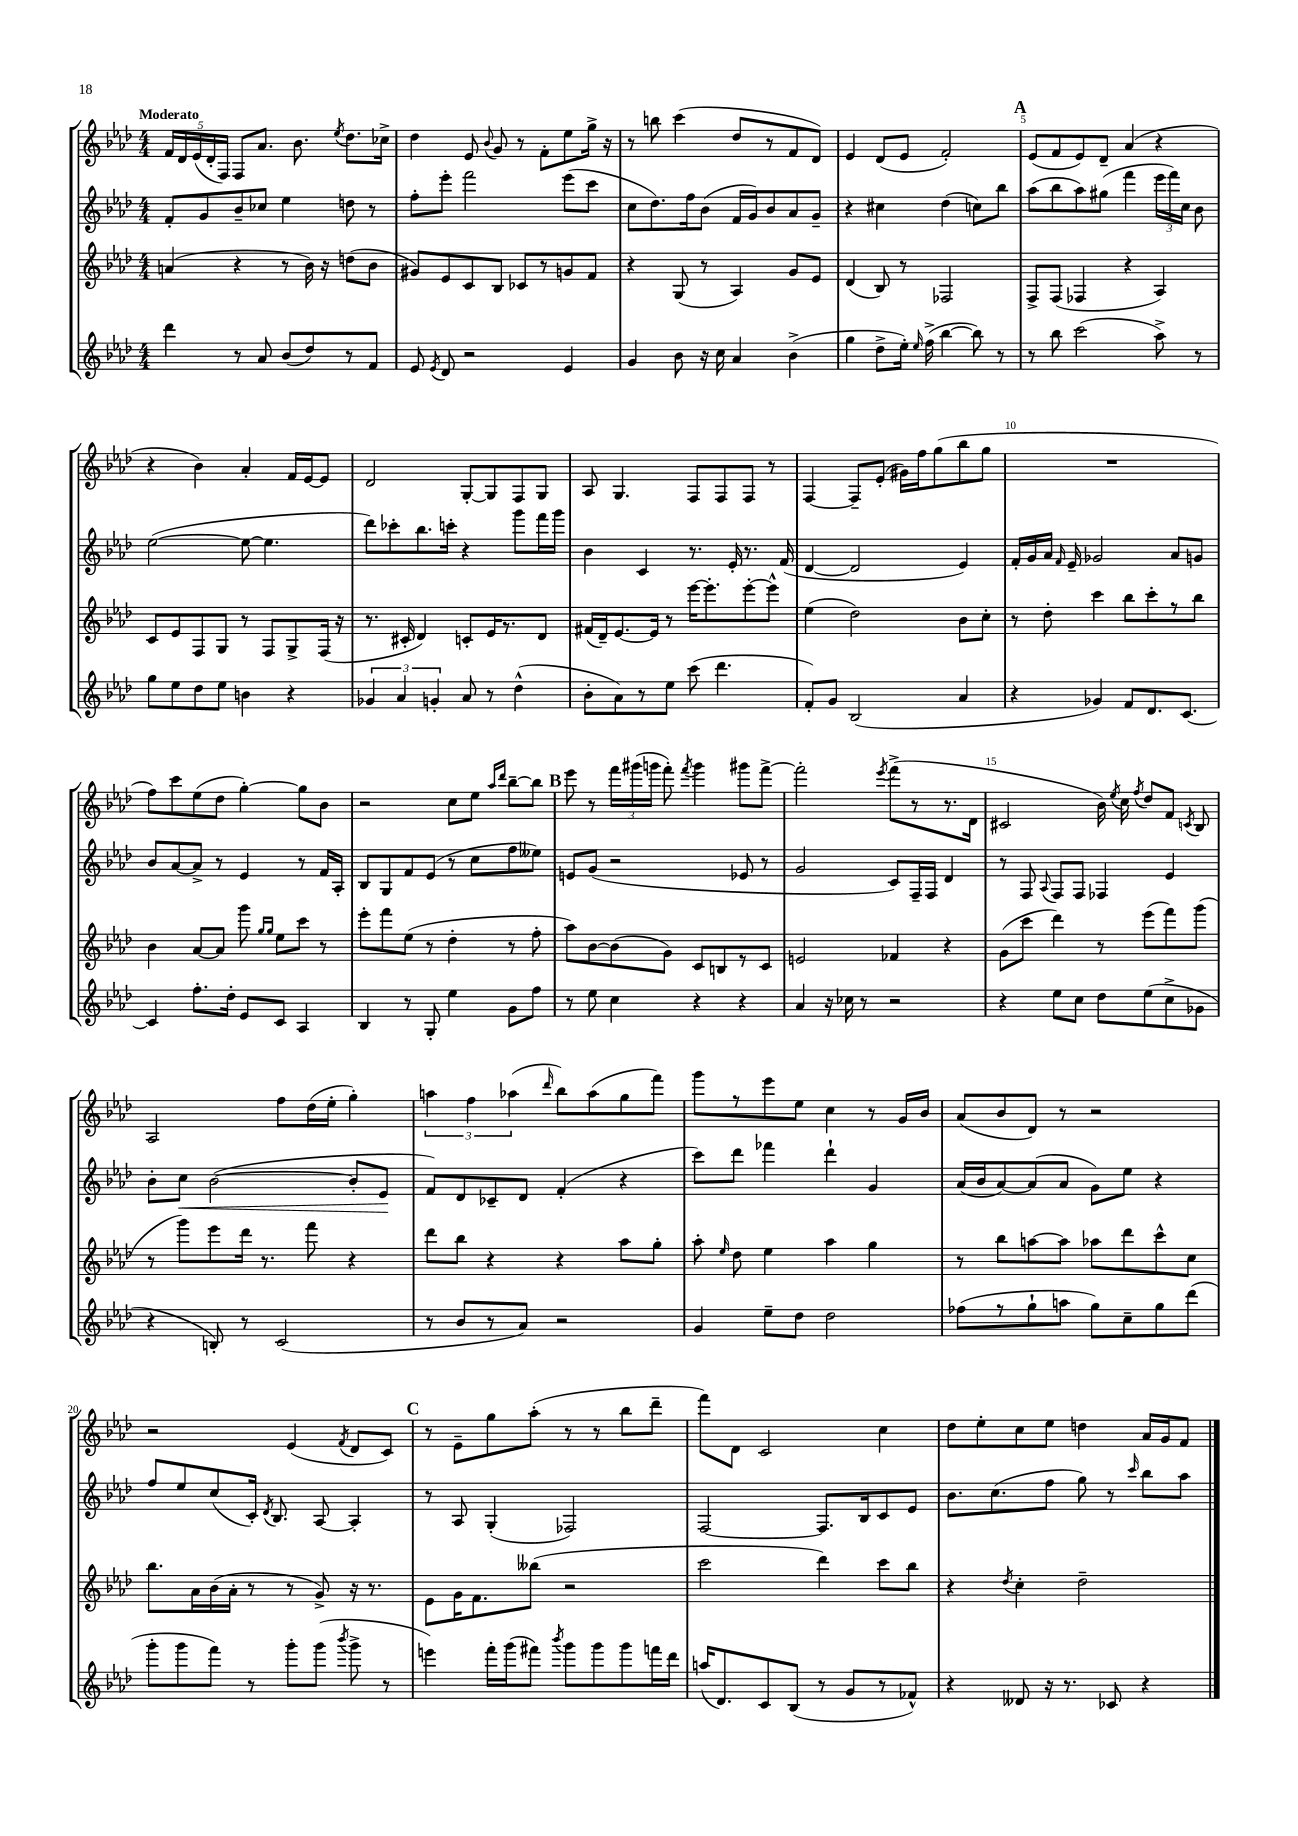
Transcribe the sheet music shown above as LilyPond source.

<<
\new StaffGroup <<
\new Staff = "s0" {
    \clef treble \key aes \major \numericTimeSignature \time 4/4 \tempo "Moderato"
    \autoBeamOff \tuplet 5/4 { f'16[ des'16 ees'16( des'16-. f16]) } f8[ aes'8.] bes'8. \acciaccatura { ees''8 } des''8.[ ces''16]-> |
    des''4 ees'8 \appoggiatura { bes'8 } g'8 r8 f'8[-. ees''8 g''16]-> r16 |
    r8 b''8 c'''4( des''8[ r8 f'8 des'8]) |
    ees'4 des'8[( ees'8] f'2-.) |
    \mark \markup { \bold "A" } ees'8[( f'8 ees'8) des'8]-- aes'4( r4 |
    r4 bes'4) aes'4-. f'16[ ees'16~ ees'8] |
    des'2 g8[~-. g8 f8 g8] |
    aes8 g4. f8[ f8 f8] r8 |
    f4~ f8[-- ees'8]-.( gis'16[) f''16 g''8( bes''8 g''8] |
    R1 |
    f''8[) c'''8 ees''8( des''8] g''4~-.) g''8[ bes'8] |
    r2 c''8[ ees''8] \grace { aes''16[ des'''16] } bes''8[~-- bes''8] |
    \mark \markup { \bold "B" } ees'''8 r8 \tuplet 3/2 { f'''16[ gis'''16( g'''16] } f'''8-.) \acciaccatura { f'''8 } g'''4 gis'''8[ f'''8]~-> |
    f'''2-. \acciaccatura { ees'''8 } f'''8[->( r8 r8. des'16] |
    cis'2 bes'16) \acciaccatura { ees''8 } c''16 \acciaccatura { f''8 } des''8[ f'8] \acciaccatura { c'8 } bes8 |
    aes2 f''8[ des''16( ees''16]-. g''4-.) |
    \tuplet 3/2 { a''4 f''4 aes''4( } \grace { des'''16 } bes''8[) aes''8( g''8 f'''8]) |
    g'''8[ r8 ees'''8 ees''8] c''4 r8 g'16[ bes'16] |
    aes'8[( bes'8 des'8]) r8 r2 |
    r2 ees'4( \acciaccatura { f'8 } des'8[ c'8]) |
    \mark \markup { \bold "C" } r8 ees'8[-- g''8 aes''8]-.( r8 r8 bes''8[ des'''8]-- |
    f'''8[) des'8] c'2 c''4 |
    des''8[ ees''8-. c''8 ees''8] d''4 aes'16[ g'16 f'8] \bar "|." |
}
\new Staff = "s1" {
    \clef treble \key aes \major \numericTimeSignature \time 4/4
    \autoBeamOff f'8[-. g'8 bes'8-- ces''8] ees''4 d''8 r8 |
    f''8[-. ees'''8]-. f'''2 ees'''8[( c'''8] |
    c''8[ des''8.) f''16 bes'8]( f'16[ g'16) bes'8 aes'8 g'8]-- |
    r4 cis''4 des''4( c''8[) bes''8] |
    \mark \markup { \bold "A" } aes''8[( bes''8 aes''8) gis''8]( f'''4 \tuplet 3/2 { ees'''16[ f'''16) c''16] } bes'8 |
    ees''2~( ees''8~ ees''4. |
    des'''8[) ces'''8-. bes''8. c'''16]-. r4 g'''8[ f'''16 g'''16] |
    bes'4 c'4 r8. ees'16-. r8. f'16( |
    des'4~ des'2 ees'4) |
    f'16[-. g'16 aes'16] \grace { f'16 } ees'16-- ges'2 aes'8[ g'8] |
    bes'8[ aes'8~ aes'8]-> r8 ees'4 r8 f'16[ aes16]-. |
    bes8[ g8 f'8 ees'8]( r8 c''8[ f''8 eeses''8]) |
    \mark \markup { \bold "B" } e'8[ g'8]( r2 ees'8 r8 |
    g'2 c'8[) f16-- f16] des'4 |
    r8 f8 \appoggiatura { aes8 } f8[ f8] fes4 ees'4 |
    bes'8[-. c''8]\< bes'2~( bes'8[-. ees'8]\! |
    f'8[) des'8 ces'8-- des'8] f'4-.( r4 |
    c'''8[) des'''8] fes'''4 des'''4-! g'4 |
    aes'16[( bes'16 aes'8~) aes'8( aes'8] g'8[) ees''8] r4 |
    f''8[ ees''8 c''8( c'16]-.) \acciaccatura { des'8 } bes8. aes8~ aes4-. |
    \mark \markup { \bold "C" } r8 aes8 g4-.( fes2) |
    f2~ f8.[ bes16 c'8 ees'8] |
    bes'8.[ c''8.( f''8] g''8) r8 \grace { c'''16 } bes''8[ aes''8] \bar "|." |
}
\new Staff = "s2" {
    \clef treble \key aes \major \numericTimeSignature \time 4/4
    \autoBeamOff a'4( r4 r8 bes'16) r16 d''8[( bes'8] |
    gis'8[) ees'8 c'8 bes8] ces'8[ r8 g'8 f'8] |
    r4 g8( r8 aes4) g'8[ ees'8] |
    des'4( bes8) r8 fes2 |
    \mark \markup { \bold "A" } f8[-> f8]( fes4 r4 aes4) |
    c'8[ ees'8 f8 g8] r8 f8[ g8-> f16]( r16 |
    r8. cis'16-. des'4) c'8[-. ees'16 r8. des'8] |
    fis'16[( des'16--) ees'8.~ ees'16] r8 ees'''16[~ ees'''8.-. ees'''8~-. ees'''8]-^ |
    ees''4( des''2) bes'8[ c''8]-. |
    r8 des''8-. c'''4 bes''8[ c'''8-. r8 bes''8] |
    bes'4 aes'8[~ aes'8] g'''8 \grace { g''16[ g''16] } ees''8[ c'''8] r8 |
    ees'''8[-. f'''8 ees''8]( r8 des''4-. r8 f''8-. |
    \mark \markup { \bold "B" } aes''8[) bes'8~ bes'8( g'8]) c'8[ b8 r8 c'8] |
    e'2 fes'4 r4 |
    g'8[( c'''8] des'''4) r8 ees'''8[( f'''8) g'''8]( |
    r8 g'''8[) ees'''8 des'''16] r8. f'''8 r4 |
    des'''8[ bes''8] r4 r4 aes''8[ g''8]-. |
    aes''8-. \grace { ees''16 } des''8 ees''4 aes''4 g''4 |
    r8 bes''8[ a''8~ a''8] aes''8[ des'''8 c'''8-^ c''8] |
    bes''8.[ aes'16 bes'16( aes'16]-. r8 r8 g'8->) r16 r8. |
    \mark \markup { \bold "C" } ees'8[ g'16 f'8. beses''8]( r2 |
    c'''2 des'''4) c'''8[ bes''8] |
    r4 \acciaccatura { des''8 } c''4-. des''2-- \bar "|." |
}
\new Staff = "s3" {
    \clef treble \key aes \major \numericTimeSignature \time 4/4
    \autoBeamOff des'''4 r8 aes'8 bes'8[( des''8) r8 f'8] |
    ees'8 \acciaccatura { ees'8 } des'8 r2 ees'4 |
    g'4 bes'8 r16 c''16 aes'4 bes'4->( |
    g''4 des''8[-> ees''16]-.) \grace { ees''16 } f''16->( bes''4~ bes''8) r8 |
    \mark \markup { \bold "A" } r8 bes''8 c'''2( aes''8->) r8 |
    g''8[ ees''8 des''8 ees''8] b'4 r4 |
    \tuplet 3/2 { ges'4 aes'4 g'4-. } aes'8 r8 des''4-^( |
    bes'8[-. aes'8) r8 ees''8] c'''8( des'''4. |
    f'8[-.) g'8] bes2( aes'4 |
    r4 ges'4) f'8[ des'8. c'8.]~ |
    c'4 f''8.[-. des''16]-. ees'8[ c'8] aes4 |
    bes4 r8 g8-. ees''4 g'8[ f''8] |
    \mark \markup { \bold "B" } r8 ees''8 c''4 r4 r4 |
    aes'4 r16 ces''16 r8 r2 |
    r4 ees''8[ c''8] des''8[ ees''8( c''8-> ges'8] |
    r4 b8-.) r8 c'2( |
    r8 bes'8[ r8 aes'8]) r2 |
    g'4 ees''8[-- des''8] des''2 |
    fes''8[( r8 g''8-! a''8] g''8[) c''8-- g''8 des'''8]( |
    g'''8[-. g'''8 f'''8]) r8 g'''8[-. g'''8]( \acciaccatura { bes'''8 } g'''8-> r8 |
    \mark \markup { \bold "C" } e'''4) f'''16[-. g'''16( fis'''8]) \acciaccatura { bes'''8 } g'''8[ g'''8 g'''8 f'''16 des'''16] |
    a''16[( des'8.) c'8 bes8]( r8 g'8[ r8 fes'8]-^) |
    r4 deses'8 r16 r8. ces'8 r4 \bar "|." |
}
>>
>>
\layout { \context { \Score \override BarNumber.break-visibility = ##(#f #t #t) barNumberVisibility = #(every-nth-bar-number-visible 5) } }
